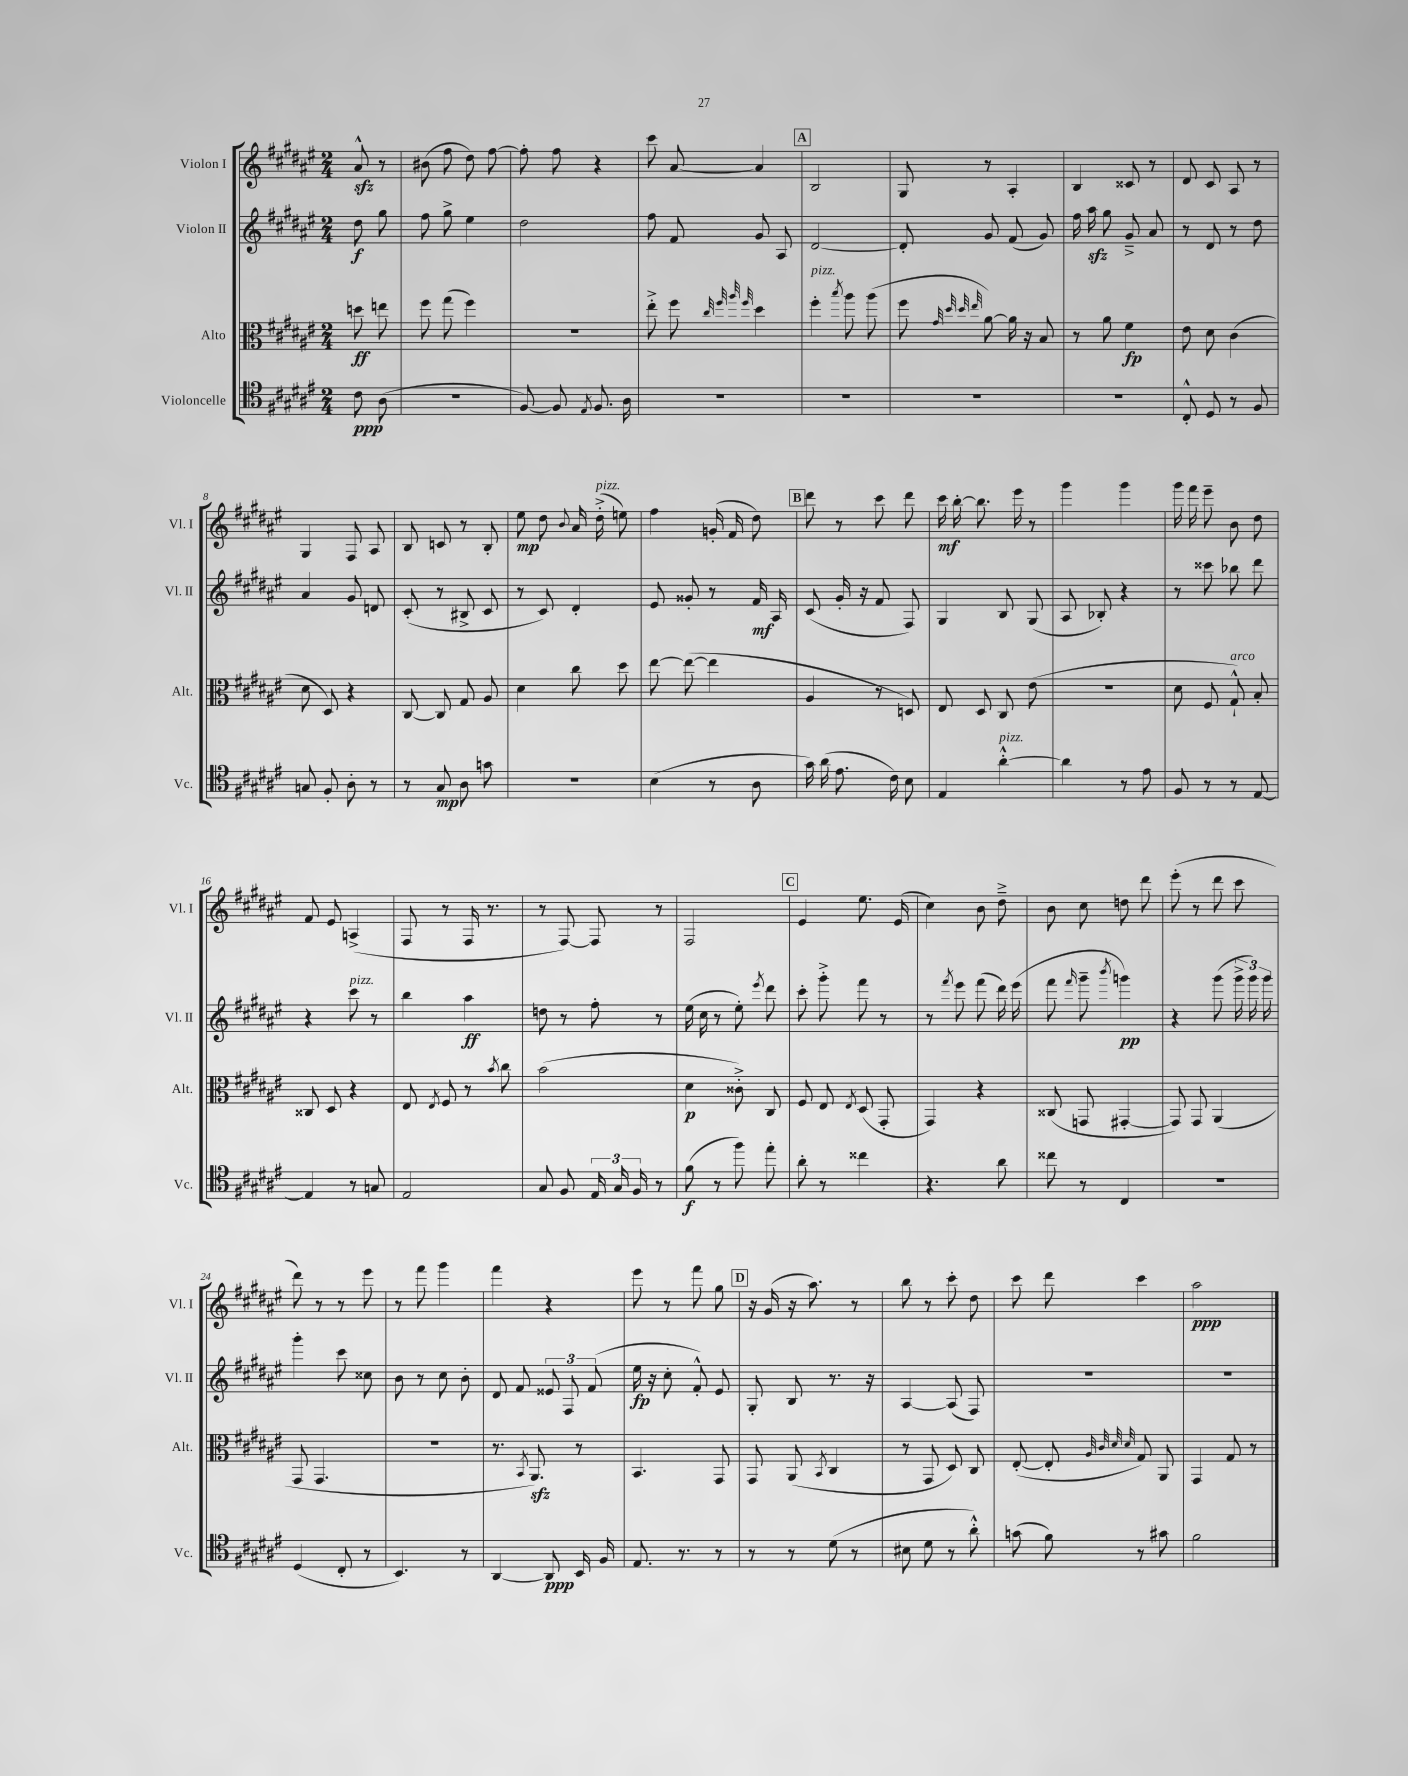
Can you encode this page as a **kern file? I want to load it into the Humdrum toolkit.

**kern	**kern	**kern	**kern
*staff4	*staff3	*staff2	*staff1
*clefC4	*clefC3	*clefG2	*clefG2
*k[f#c#g#d#a#e#]	*k[f#c#g#d#a#e#]	*k[f#c#g#d#a#e#]	*k[f#c#g#d#a#e#]
*M2/4	*M2/4	*M2/4	*M2/4
8c#\	8dd\	8dd#\	8a#^^/
(8A#\	8ee\	8gg#\	8r
=	=	=	=
2r	8ff#\	8ff#\	(8b#\
.	(8gg#\	8gg#^\	8ff#\
.	4ff#\)	4ee#\	8dd#\)
.	.	.	[8ff#\
=	=	=	=
[8F#/)	2r	2dd#\	8ff#'\]
8F#/]	.	.	8ff#\
8qE#/	.	.	.
8.F#/	.	.	4r
16A#\	.	.	.
=	=	=	=
2r	8ee#'^\	8ff#\	8ccc#\
.	8ff#\	8f#/	[8a#/
.	32qqcc#/	.	.
.	32qqff#/	.	.
.	32qqaa#/	.	.
.	32qqff#/	.	.
.	4dd#\	8g#/	4a#/]
.	.	8A#/	.
=	=	=	=
2r	4ff#'\	[2d#/	2B/
.	8qbb/	.	.
.	8aa#\	.	.
.	(8aa#\	.	.
=	=	=	=
2r	8ff#\	8d#'/]	8G#/
.	32qqg#/	.	.
.	32qqdd#/	.	.
.	32qqdd#/	.	.
.	32qqee#/	.	.
.	[8a#\)	8g#/	8r
.	16a#\]	(8f#/	4A#'/
.	16r	.	.
.	8B/	8g#/)	.
=	=	=	=
2r	8r	16ff#\	4B/
.	.	16aa#\	.
.	8a#\	8gg#\	.
.	4f#\	8g#~^/	8c##/
.	.	8a#/	8r
=	=	=	=
8C#'^^/	8e#\	8r	8d#/
8D#/	8d#\	8d#/	8c#/
8r	(4c#\	8r	8A#/
8F#/	.	8dd#\	8r
=	=	=	=
8G/	8d#\	4a#/	4G#/
8F#'/	8D#/)	.	.
8A#'\	4r	8g#/	8F#/
8r	.	8d/	8A#/
=	=	=	=
8r	[8C#/	(8c#'/	8B/
8G#/	8C#/]	8r	8c/
8A#\	8G#/	8B#^/	8r
8g\	8A#/	8c#/	8B'/
=	=	=	=
2r	4d#\	8r	8ee#\
.	.	8c#/)	8dd#\
.	.	.	8qqb/
.	8cc#\	4d#'/	16a#/
.	.	.	(16dd#'^\
.	8dd#\	.	8ee\)
=	=	=	=
(4B\	[8ee#\	8e#/	4ff#\
.	(8ee#\_	8g##'/	.
8r	4ee#\]	8r	(16g'/
.	.	.	16f#/
8A#\	.	16f#/	8dd#\)
.	.	16A#/	.
=	=	=	=
16g#\)	4A#/	(8c#/	8ddd#\
(16a#\	.	.	.
8.e#\	.	16g#'/	8r
.	.	16r	.
.	8r	8f#/	8ccc#\
16c#\)	.	.	.
8B\	8D/)	8F#/)	8ddd#\
=	=	=	=
4E#/	8E#/	4G#/	16ccc#\
.	.	.	[16bb'\
.	8D#/	.	8.bb\]
[4a#'^^\	8C#/	8B/	.
.	.	.	16eee#\
.	(8e#\	(8G#/	8r
=	=	=	=
4a#\]	2r	8A#/	4ggg#\
.	.	8B-'/)	.
8r	.	4r	4ggg#\
8e#\	.	.	.
=	=	=	=
8F#/	8d#\	8r	16ggg#\
.	.	.	16fff#\
8r	8F#/	8ccc##\	8eee#~\
8r	8G#`^^/)	8bb-\	8b\
[8E#/	8B'/	8ddd#\	8dd#\
=	=	=	=
4E#/]	8C##/	4r	8f#/
.	8D#/	.	8e#/
8r	4r	8ccc#\	(4A^/
8G/	.	8r	.
=	=	=	=
2E#/	8E#/	4bb\	8F#/
.	8qE#/	.	.
.	8F#/	.	8r
.	8r	4aa#\	16F#/
.	.	.	8.r
.	8qb/	.	.
.	8cc#\	.	.
=	=	=	=
8G#/	(2b\	8dd\	8r
8F#/	.	8r	[8F#/)
24E#/	.	8ff#'\	8F#/]
24G#/	.	.	.
24F#/	.	.	.
8r	.	8r	8r
=	=	=	=
(8f#\	4d#\	(16ee#\	2F#/
.	.	16cc#\	.
8r	.	8r	.
8ff#\)	8c##'^\)	8ee#'\)	.
.	.	8qeee#/	.
8ee#'\	8C#/	8ddd#\	.
=	=	=	=
8a#'\	8F#/	8ccc#'\	4e#/
8r	8E#/	8ggg#'^\	.
.	8qE#/	.	.
4cc##\	(8D#/	8fff#\	8.ee#\
.	8GG#'/	8r	.
.	.	.	(16e#/
=	=	=	=
4.r	4GG#/)	8r	4cc#\)
.	.	8qfff#/	.
.	.	8eee#\	.
.	4r	(8fff#\	8b\
8a#\	.	16ddd#\)	8dd#~^\
.	.	(16eee#\	.
=	=	=	=
8cc##\	(8C##/	8fff#\	8b\
.	.	16qqfff#/	.
8r	8GG/	8ggg#~\	8cc#\
.	.	8qbbb/	.
4C#/	[4GG#'/	4ggg\)	8dd\
.	.	.	8ddd#\
=	=	=	=
2r	8GG#/])	4r	(8eee#'\
.	8GG#/	.	8r
.	(4AA#/	(8ggg#\	8ddd#\
.	.	24ggg#^\	8ccc#\
.	.	24ggg#\)	.
.	.	24ggg#\	.
=	=	=	=
(4D#/	8GG#/	4ggg#'\	8ddd#\)
.	4.GG#/	.	8r
8C#'/	.	8ccc#\	8r
8r	.	8cc##\	8eee#\
=	=	=	=
4.BB/)	2r	8b\	8r
.	.	8r	8fff#\
.	.	8cc#\	4ggg#\
8r	.	8b'\	.
=	=	=	=
[4AA#/	8.r	8d#/	4fff#\
.	.	8f#/	.
.	8qBB/	.	.
.	8.AA#/)	.	.
8AA#/]	.	12e##/	4r
.	.	12F#/	.
16BB/	8r	.	.
.	.	(12f#/	.
16F#/	.	.	.
=	=	=	=
8.E#/	4.BB/	16ee#\	8eee#\
.	.	16r	.
.	.	8cc#'\	8r
8.r	.	.	.
.	.	8f#'^^/)	8fff#\
8r	8GG#/	8e#/	8gg#\
=	=	=	=
8r	8GG#/	8G#'/	16r
.	.	.	(16g#/
8r	(8AA#/	8B/	16r
.	.	.	8.aa#\)
.	8qBB/	.	.
(8d#\	4C#/	8.r	.
8r	.	.	8r
.	.	16r	.
=	=	=	=
8B#\	8r	[4A#/	8bb\
8d#\	8GG#/	.	8r
8r	8D#/)	(8A#/]	8ccc#'\
8a#'^^\)	8C#/	8F#/)	8dd#\
=	=	=	=
(8g\	([8E#'/	2r	8ccc#\
8f#\)	8E#'/]	.	8ddd#\
.	32qqA#/	.	.
.	32qqc#/	.	.
.	32qqd#/	.	.
.	32qqd#/	.	.
8r	8G#/)	.	4ccc#\
8g#\	8AA#/	.	.
=	=	=	=
2f#\	4GG#/	2r	2aa#\
.	8G#/	.	.
.	8r	.	.
==	==	==	==
*-	*-	*-	*-
